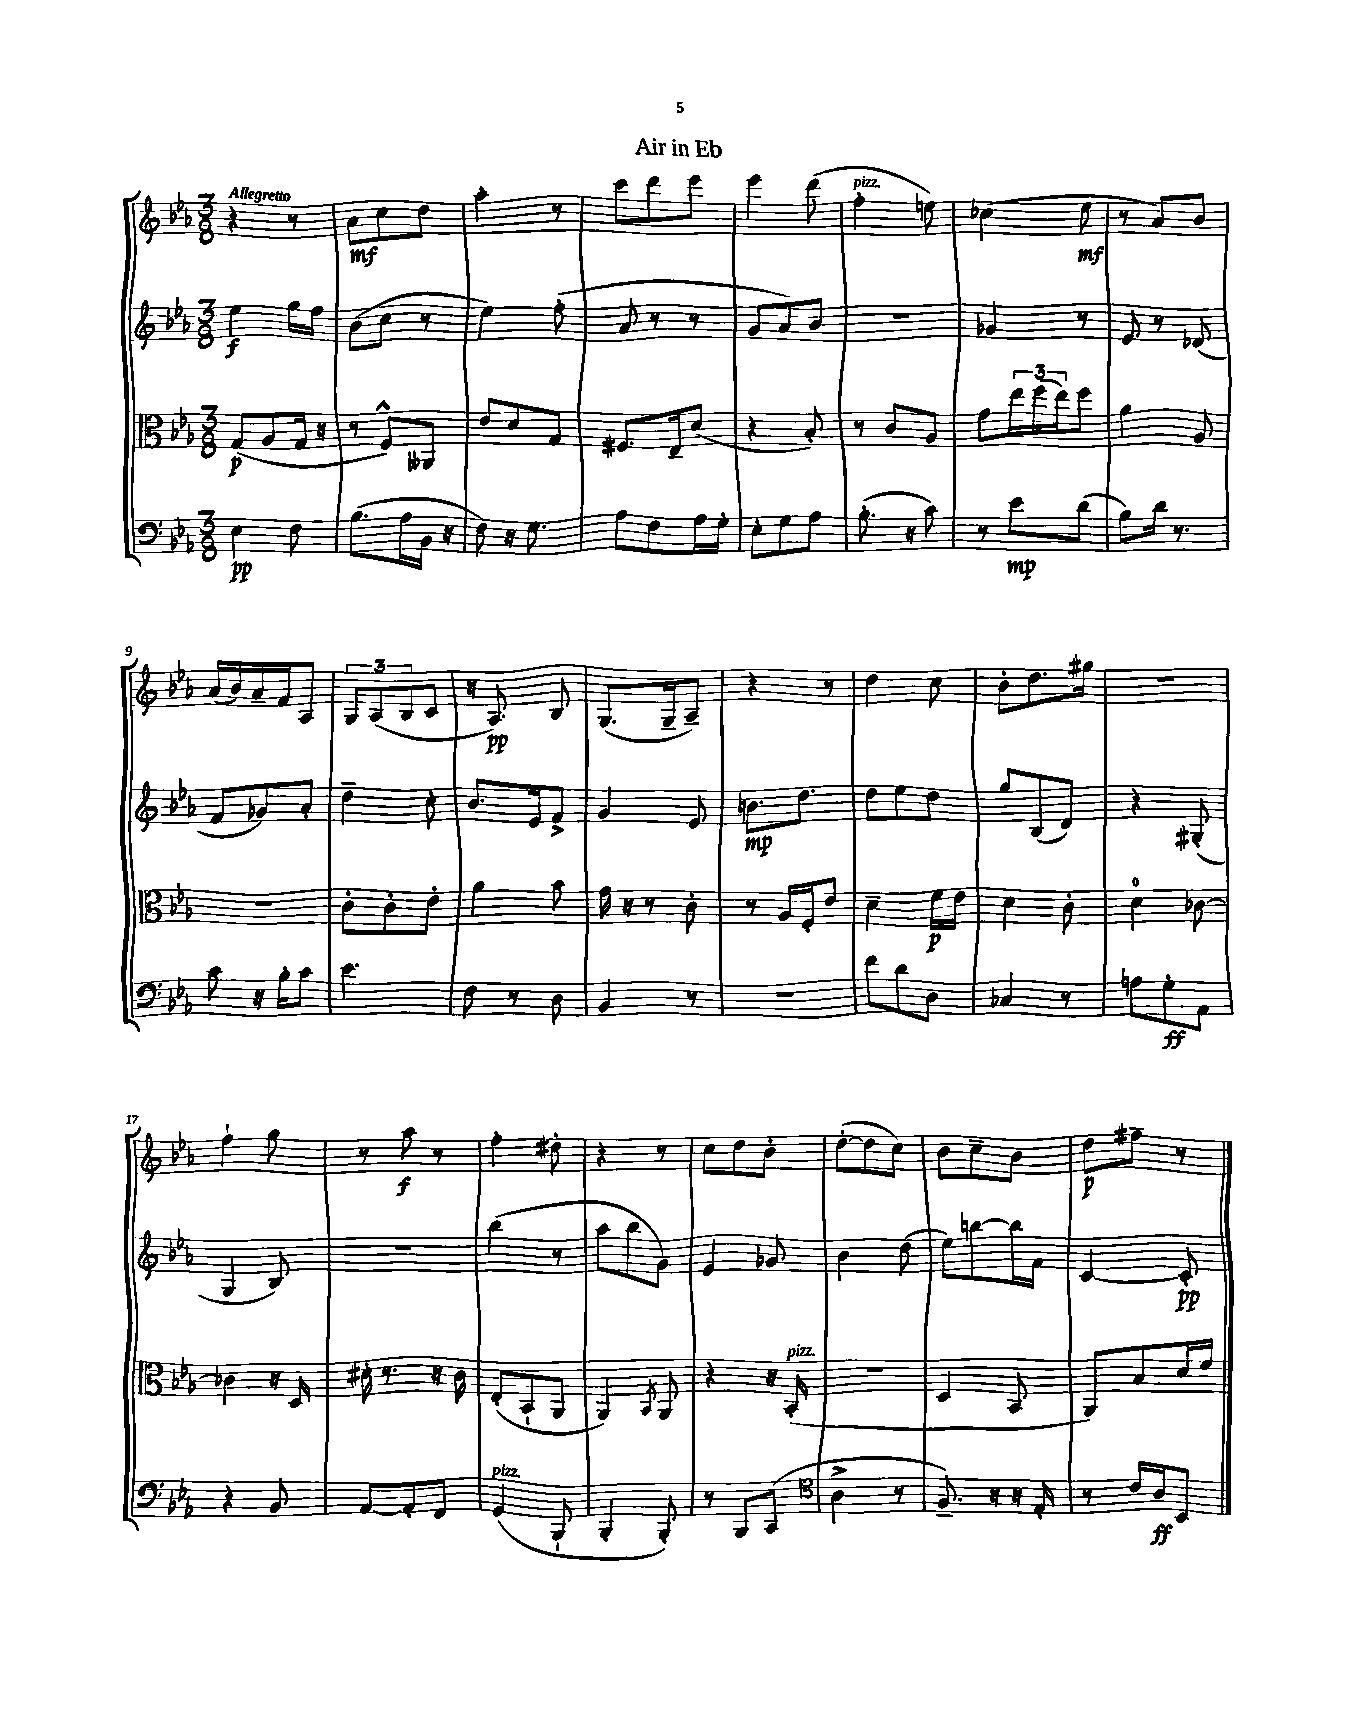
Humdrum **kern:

**kern	**kern	**kern	**kern
*staff4	*staff3	*staff2	*staff1
*clefF4	*clefC3	*clefG2	*clefG2
*k[b-e-a-]	*k[b-e-a-]	*k[b-e-a-]	*k[b-e-a-]
*M3/8	*M3/8	*M3/8	*M3/8
4E-	(8G	4ee-	4r
.	8A-	.	.
8F	16G	16gg	8r
.	16r	16ff	.
=	=	=	=
(8.B-	8r	(8b-	8a-
.	8F^^)	8cc	8cc
16A-	.	.	.
16BB-	8AA--	8r	8dd
16r	.	.	.
=	=	=	=
8F)	8e-	4ee-)	4aa-'
16r	8d	.	.
8.G	.	.	.
.	8G	(8ff'	8r
=	=	=	=
8A-	8.F#	8a-	8ccc
8F	.	8r	8ddd
.	16E-~	.	.
16A-	(8d	8r	8eee-
16G'	.	.	.
=	=	=	=
8E-'	4r	8g	4eee-
8G	.	8a-)	.
8A-	8B-')	8b-	(8ddd
=	=	=	=
(8.B-'	8r	4.r	4ff'
.	8c	.	.
16r	.	.	.
8c)	8A-	.	8ee)
=	=	=	=
8r	8g	4g-	(4cc-
8e-	24ee-	.	.
.	(24ff	.	.
.	24ee-)	.	.
(8d	8ff	8r	8ee-
=	=	=	=
8B-)	4a-	8e-	8r
16d	.	8r	8a-)
8.r	.	.	.
.	8A-	(8d-	8b-
=	=	=	=
8c	4.r	8f	(16a-
.	.	.	16b-)
16r	.	8g-)	16a-~
16B-'	.	.	16f
8c	.	8a-'	8A-
=	=	=	=
4.e-	8c'	4dd~	12G
.	.	.	(12A-
.	8c'	.	.
.	.	.	12B-
.	8e-'	8cc'	8c
=	=	=	=
8F	4a-	8.b-	16r
.	.	.	8.A-)
8r	.	.	.
.	.	16e-	.
8D	8b-	8f^	8B-
=	=	=	=
4BB-	16g	4g	(8.G
.	16r	.	.
.	8r	.	.
.	.	.	16G~
8r	8c'	8e-	8A-~)
=	=	=	=
4.r	8r	8.b	4r
.	16A-	.	.
.	16F'	8.dd	.
.	8e-	.	8r
=	=	=	=
8f	4d~	8dd	4dd
8d	.	8ee-	.
8D	16f	8dd	8cc
.	16e-	.	.
=	=	=	=
4C-	4d	8gg	8b-'
.	.	(8B-	8.dd
8r	8c'	8d)	.
.	.	.	16gg#
=	=	=	=
8A	4d	4r	4.r
8G'	.	.	.
8AA-	[8c-	(8G#'	.
=	=	=	=
4r	4c-]	4G	4ff`
8BB-	16r	8B-)	8gg
.	16D	.	.
=	=	=	=
[8AA-	16d#'	4.r	8r
.	8.r	.	.
8AA-']	.	.	8aa-
8FF	16r	.	8r
.	16c	.	.
=	=	=	=
(4GG	(8E-'	(4bb-	4ff'
.	8BB-`	.	.
8BBB-`	8AA-	8r	8dd#'
=	=	=	=
4BBB-'	4AA-)	8aa-	4r
.	.	8bb-	.
.	8qBB-	.	.
8BBB-')	8AA-	8g)	8r
=	=	=	=
8r	4r	4e-	8cc
8BBB-	.	.	8dd
(8CC	16r	8g-	8b-'
.	(16BB-'	.	.
=	=	=	=
*clefC4	*	*	*
4A-^	4.r	4b-	([8dd'
.	.	.	8dd]
8r	.	(8dd	8cc)
=	=	=	=
8.F~)	4D	8ee-)	8b-
.	.	[8bb	8cc~
16r	.	.	.
16r	8BB-	16bb]	8b-
16E-'	.	16f	.
=	=	=	=
8r	8AA-)	[4c	8dd
16c	8B-	.	8ff#~
16A-	.	.	.
8BB-	16d	8c']	8r
.	16f	.	.
==	==	==	==
*-	*-	*-	*-
